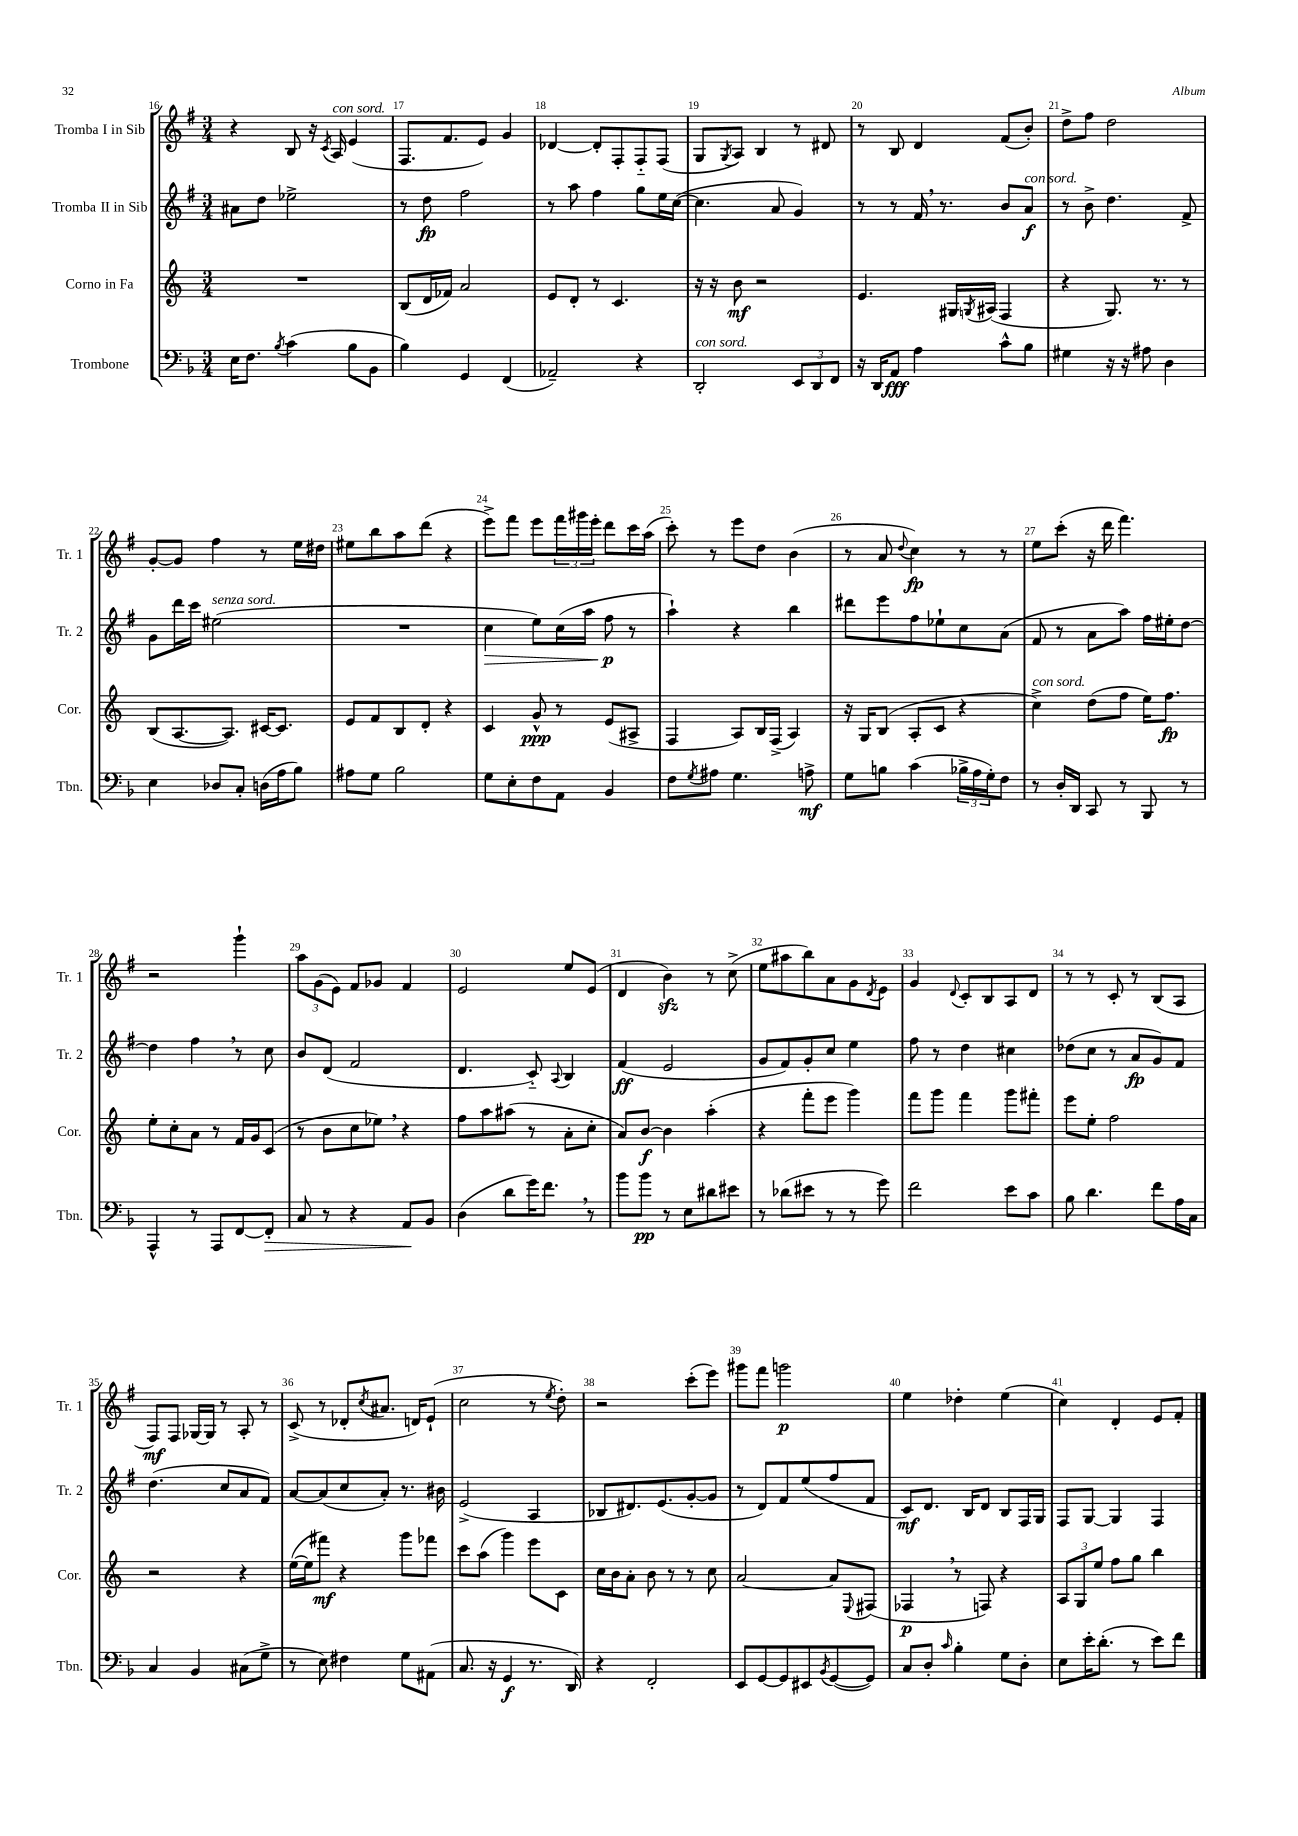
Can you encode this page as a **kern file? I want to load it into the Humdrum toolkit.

**kern	**kern	**kern	**kern
*staff4	*staff3	*staff2	*staff1
*clefF4	*clefG2	*clefG2	*clefG2
*k[b-]	*k[]	*k[f#]	*k[f#]
*M3/4	*M3/4	*M3/4	*M3/4
16E	2.r	8a#	4r
8.F	.	.	.
.	.	8dd	.
8qB-	.	.	.
(4c	.	2ee-^	8B
.	.	.	16r
.	.	.	8qc
.	.	.	16A
8B-	.	.	(4e
8BB-	.	.	.
=	=	=	=
4B-)	(8B	8r	8.F#
.	16d	8dd	.
.	16f-)	.	8.f#
4GG	2a	2ff#	.
.	.	.	8e)
(4FF	.	.	4g
=	=	=	=
2AA-~)	8e	8r	[4d-
.	8d'	8aa	.
.	8r	4ff#	8d-']
.	4.c	.	8F#'
4r	.	8gg	8F#'~
.	.	16ee	(8F#
.	.	([16cc	.
=	=	=	=
2DD'	16r	4.cc]	8G
.	16r	.	.
.	.	.	8qG
.	8b	.	8A)
.	2r	.	4B
.	.	8a	.
12EE	.	4g)	8r
12DD	.	.	.
.	.	.	8d#
12FF	.	.	.
=	=	=	=
16r	4.e	8r	8r
16DD	.	.	.
8AA	.	8r	8B
4A	.	16f#	4d
.	.	8.r	.
.	16G#	.	.
.	8qG	.	.
.	(16A#	.	.
8c^^	4F	8b	(8f#
8B-	.	8a	8b')
=	=	=	=
4G#	4r	8r	8dd^
.	.	8b^	8ff#
16r	8.G)	4.dd	2dd
16r	.	.	.
8A#	.	.	.
.	8.r	.	.
4D	.	.	.
.	8r	8f#^	.
=	=	=	=
4E	(8B	8g	[8g'
.	[8.A	16ddd	8g]
.	.	16ccc	.
8D-	.	(2ee#	4ff#
.	8.A])	.	.
8C'	.	.	.
(16D	[16c#	.	8r
16A	8.c#]	.	.
8B-)	.	.	16ee
.	.	.	16dd#
=	=	=	=
8A#	8e	2.r	8ee#
8G	8f	.	8bb
2B-	8B	.	8aa
.	8d'	.	(8ddd
.	4r	.	4r
=	=	=	=
8G	4c	4cc	8eee^)
8E'	.	.	8fff#
8F	8g^^	8ee)	8eee
8AA	8r	(16cc	24fff#
.	.	.	24ggg#
.	.	16aa	.
.	.	.	24eee'
4BB-	(8e	8ff#	8ddd
.	8A#^	8r	16ccc
.	.	.	(16aa
=	=	=	=
8F	4F	4aa`)	8ccc')
8qG	.	.	.
8A#	.	.	8r
4.G	8A)	4r	8eee
.	16B	.	8dd
.	(16F^	.	.
.	4A)	4bb	(4b
8A^	.	.	.
=	=	=	=
8G	16r	8ddd#	8r
.	16G	.	.
8B	(8B	8eee	8a
.	.	.	8qqdd
(4c	8A'	8ff#	4cc)
.	8c	8ee-`	.
24B-^	4r	8cc	8r
24A	.	.	.
24G')	.	.	.
8F	.	(8a	8r
=	=	=	=
8r	4cc^)	8f#	8ee
16D'	.	8r	(8ccc'
16DD	.	.	.
8CC	(8dd	8a	16r
.	.	.	16ddd
8r	8ff	8aa)	4.fff#)
8BBB-	16ee)	16ff#	.
.	8.ff	16ee#'	.
8r	.	[8dd	.
=	=	=	=
4AAA^^	8ee'	4dd]	2r
.	8cc'	.	.
8r	8a	4ff#	.
8AAA	8r	.	.
[8FF	16f	8r	4ggg`
.	16g	.	.
8FF']	(8c	8cc	.
=	=	=	=
8C	8r	8b	12aa
.	.	.	(12g
8r	8b	(8d	.
.	.	.	12e)
4r	8cc	2f#	8f#
.	8ee-)	.	8g-
8AA	4r	.	4f#
8BB-	.	.	.
=	=	=	=
(4D	8ff	4.d	2e
.	8aa	.	.
8d	(8aa#	.	.
16g)	8r	8c'~)	.
8.f	.	.	.
.	.	8qqA	.
.	8a'	4B	8ee
8r	8cc'	.	(8e
=	=	=	=
8b-	8a)	(4f#	4d
8b-	[8b	.	.
8r	4b]	2e	4b)
8E	.	.	.
8d#	(4aa'	.	8r
8e#	.	.	(8cc^
=	=	=	=
8r	4r	8g	8ee
(8d-	.	8f#)	8aa#
8e#	8fff'	8g'	8bb)
8r	8eee	8cc	8a
8r	4ggg)	4ee	8g
.	.	.	8qd
8g)	.	.	8e
=	=	=	=
2f	8fff	8ff#	4g
.	8ggg	8r	.
.	.	.	8qqd
.	4fff	4dd	8c'
.	.	.	8B
8e	8ggg	4cc#	8A
8c	8fff#'	.	8d
=	=	=	=
8B-	8eee	(8dd-	8r
4.d	8ee'	8cc	8r
.	2ff	8r	8c'
.	.	8a	8r
8f	.	8g)	(8B
16A	.	8f#	8A
16C	.	.	.
=	=	=	=
4C	2r	(4.dd	8F#)
.	.	.	8F#
4BB-	.	.	[16G-
.	.	.	16G-]
.	.	8cc	8r
(8C#	4r	8a	8A'
8G^	.	8f#)	8r
=	=	=	=
8r	([16ee	[8a	(8c^
.	16ee]	.	.
8E)	8fff#)	(8a]	8r
4F#	4r	8cc	8d-'
.	.	.	8qcc
.	.	8a')	8.a#
8G	8ggg	8.r	.
.	.	.	16d)
(8AA#	8fff-	.	(8e`
.	.	16b#	.
=	=	=	=
8.C	8ccc	(2e^	2cc
.	(8aa	.	.
16r	.	.	.
4GG	4ggg)	.	.
8.r	8eee	4A	8r
.	.	.	8qee
.	8c	.	8dd')
16DD)	.	.	.
=	=	=	=
4r	16cc	8B-	2r
.	16b	.	.
.	8a'	8.d#)	.
2FF'	8b	.	.
.	.	(8.e	.
.	8r	.	.
.	8r	[8g'	(8ccc'
.	8cc	8g]	8eee)
=	=	=	=
8EE	[2a	8r	8ggg#
[8GG	.	8d)	8fff#
8GG]	.	8f#	2ggg
8EE#	.	(8ee	.
8qBB-	.	.	.
([8GG	8a]	8ff#	.
.	8qqE	.	.
8GG])	(8F#	8f#	.
=	=	=	=
8C	4F-	8c)	4ee
8D'	.	8.d	.
16qqc	.	.	.
4B-'	8r	.	4dd-'
.	.	16B	.
.	8F)	8d	.
8G	4r	8B	(4ee
8D'	.	16F#	.
.	.	16G	.
=	=	=	=
8E	12A	8F#	4cc)
.	12G	.	.
16e'	.	[8G	.
.	12ee	.	.
(8.d'	.	.	.
.	8ff	4G]	4d'
8r	8gg	.	.
8e)	4bb	4F#	8e
8f	.	.	8f#'
==	==	==	==
*-	*-	*-	*-
